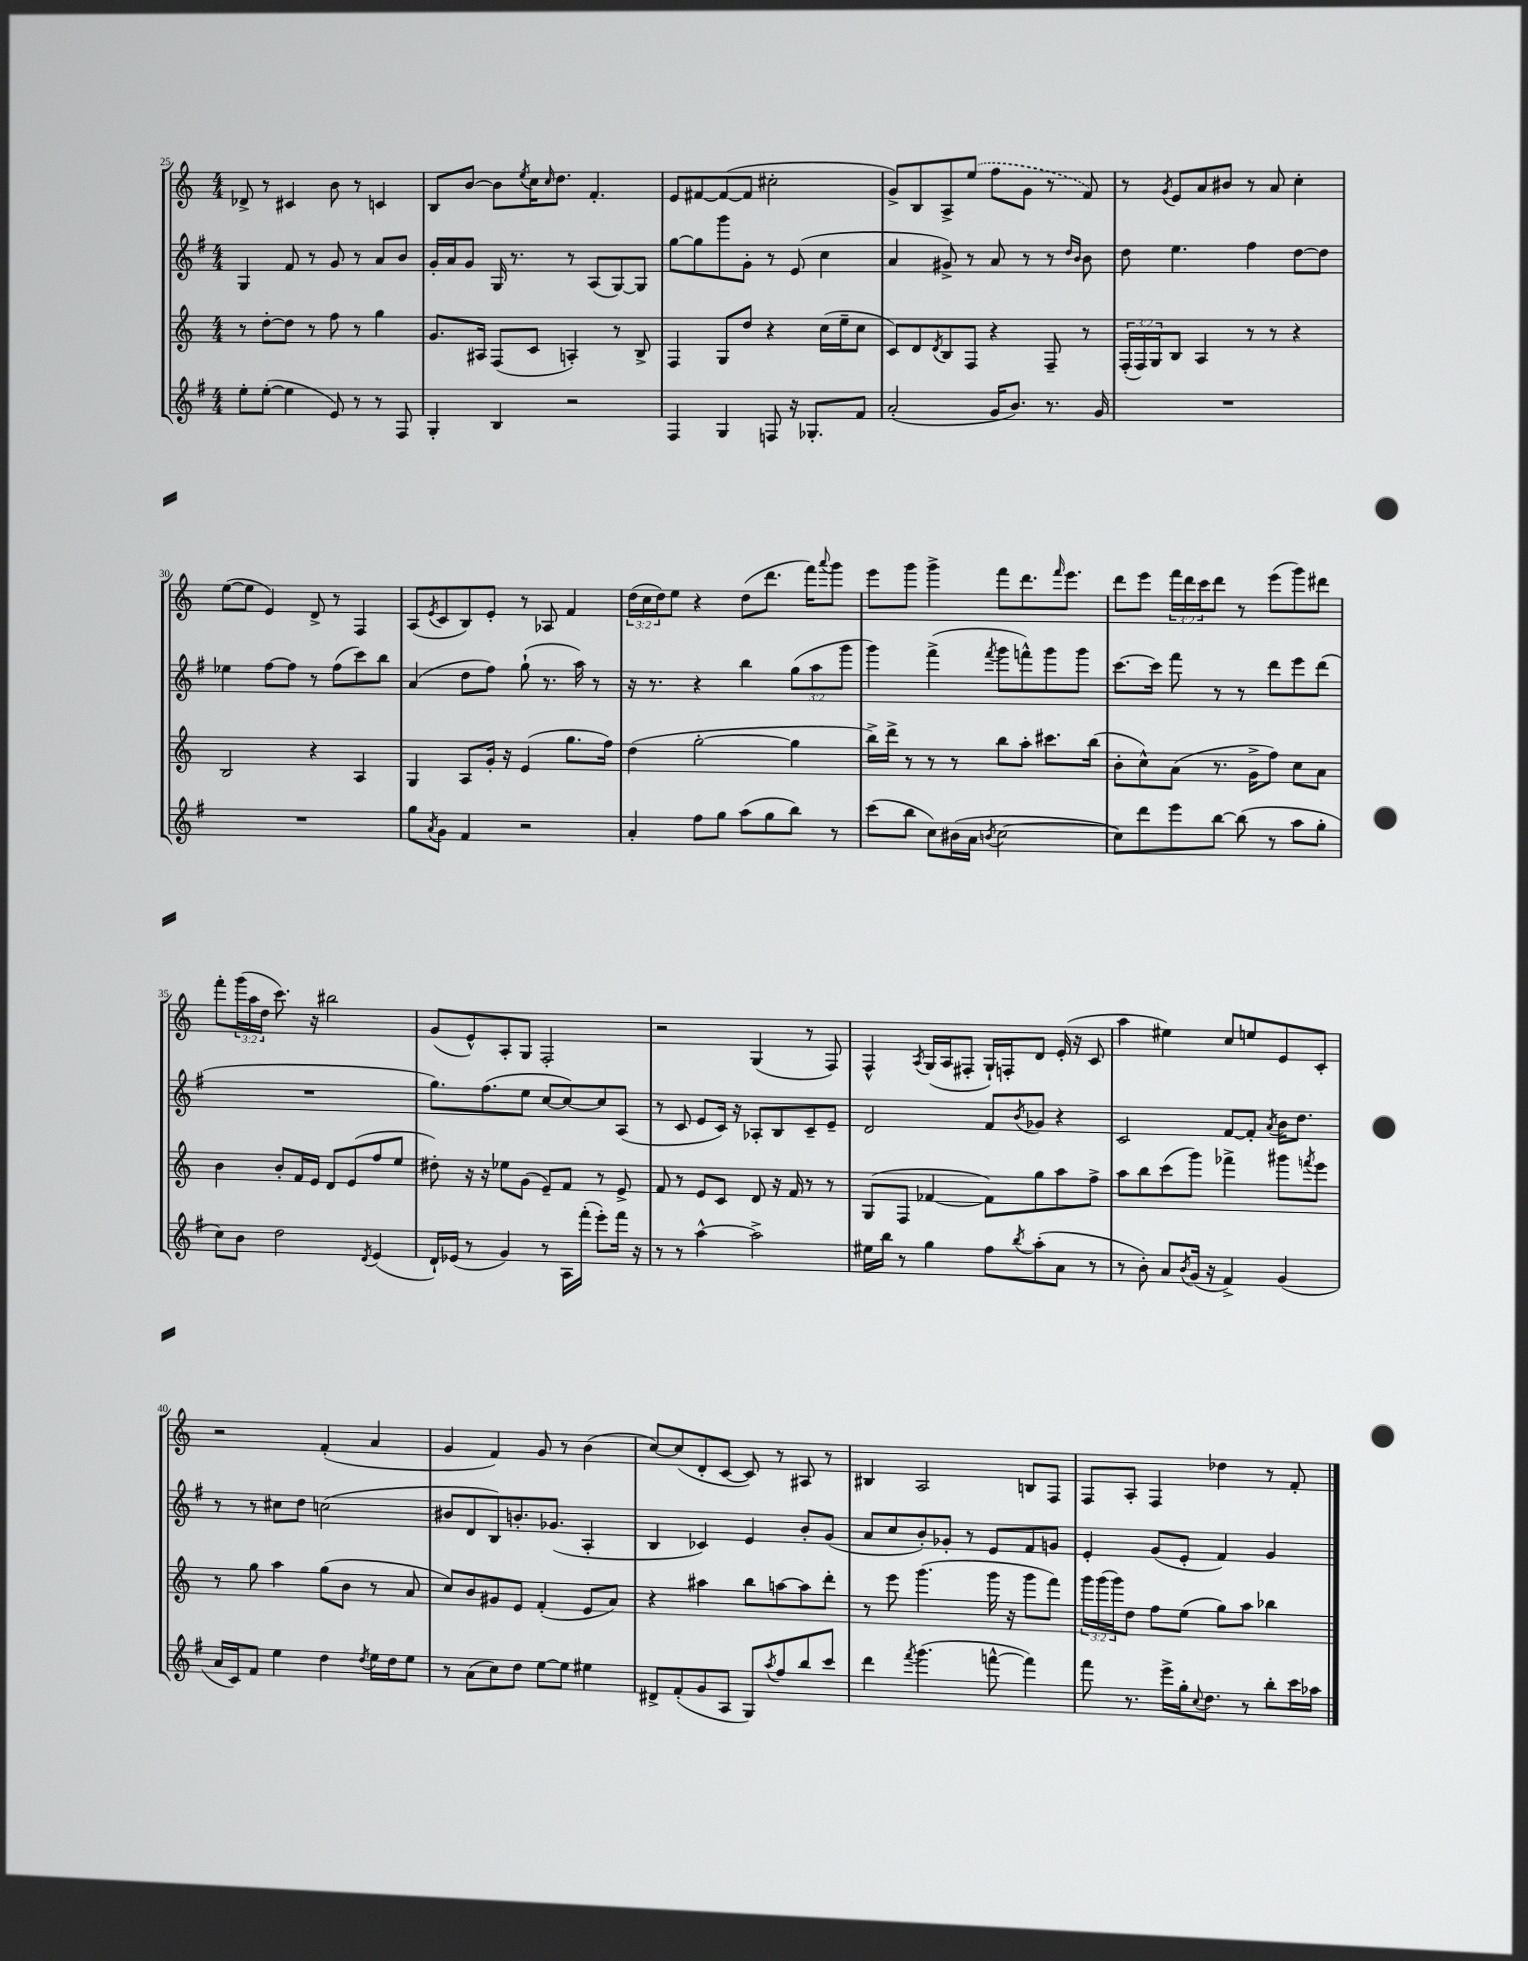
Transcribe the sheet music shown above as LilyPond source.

<<
\new StaffGroup <<
\new Staff = "s0" {
    \clef treble \key c \major \numericTimeSignature \time 4/4 \override Staff.TupletNumber.text = #tuplet-number::calc-fraction-text
    des'8-> r8 cis'4 b'8 r8 c'4 |
    b8 b'8~ b'8 \acciaccatura { e''8 } c''16 \grace { c''16 } d''8. f'4.-. |
    e'8 fis'8~ fis'8~( fis'8 cis''2-. |
    g'8->) b8 a8-> \once \slurDashed e''8( f''8 g'8 r8 f'8) |
    r8 \acciaccatura { g'8 } e'8 a'8 bis'8 r8 a'8 c''4-. |
    e''8~( e''8 e'4) d'8-> r8 f4 |
    a8( \acciaccatura { e'8 } c'8 b8) e'8-. r8 aes8 f'4 |
    \tuplet 3/2 { d''16( c''16 d''16) } e''8 r4 d''8( d'''8. f'''16) \appoggiatura { a'''8 } g'''8 |
    e'''8 g'''8 g'''4-> f'''8 d'''8. \grace { f'''16 } e'''8. |
    d'''8 e'''8 \tuplet 3/2 { f'''16 d'''16 c'''16 } d'''8 r8 e'''8( g'''8) dis'''8 |
    f'''8-. \tuplet 3/2 { g'''16( a''16 d''16 } c'''8.) r16 bis''2 |
    g'8( e'8-^) a8-. g8 f2-. |
    r2 g4( r8 f8) |
    f4-^ \acciaccatura { a8 } g16( a16 fis8-. g16-!) f16-. d'8 e'16-.( r16 c'8 |
    a''4 eis''4) c''8 e''8 e'8 c'8-. |
    r2 f'4-.( a'4 |
    g'4 f'4) g'8 r8 b'4( |
    c''8~) c''8( d'8-. c'8~ c'8) r8 ais8 r8 |
    bis4 a2 b8 f8 |
    f8 a8-. f4 des''4 r8 f'8-. \bar "|." |
}
\new Staff = "s1" {
    \clef treble \key g \major \numericTimeSignature \time 4/4 \override Staff.TupletNumber.text = #tuplet-number::calc-fraction-text
    g4 fis'8 r8 g'8 r8 a'8 b'8 |
    g'16-. a'16 g'8 g16 r8. r8 a8( g8~) g8 |
    g''8~ g''8 g'''8 g'8-. r8 e'8( c''4 |
    a'4 gis'8->) r8 a'8 r8 r8 \grace { d''16 b'16 } b'8 |
    d''8 e''4. fis''4 d''8~ d''8 |
    ees''4 fis''8~ fis''8 r8 fis''8( c'''8) b''8 |
    a'4( d''8 fis''8) g''8-!( r8. a''16) r8 |
    r16 r8. r4 b''4 \tuplet 3/2 { g''8( a''8 g'''8 } |
    g'''4) fis'''4->( \acciaccatura { fis'''8 } g'''8 f'''8-^) g'''8 g'''8 |
    c'''8.~ c'''16 fis'''8 r8 r8 d'''8 e'''8 d'''8( |
    R1 |
    g''8.) fis''8.( e''8 c''8~ c''8~) c''8 a8( |
    r8 c'8 e'8 c'16) r16 aes8-. b8 c'8-- e'8-- |
    d'2 fis'8 \acciaccatura { b'8 } ges'8 r4 |
    c'2 fis'8~ fis'8-. \acciaccatura { a'8 } b'16 d''8. |
    r8 r8 cis''8 d''8 c''2( |
    bis'8 d'8 b8) b'8.-. ges'8.( a4-. |
    b4 ces'4) e'4 b'8-. g'8( |
    a'8 c''8 b'8-.) ges'8-. r8 e'8 fis'8 g'8 |
    e'4-. g'8( e'8-. fis'4) g'4 \bar "|." |
}
\new Staff = "s2" {
    \clef treble \key c \major \numericTimeSignature \time 4/4 \override Staff.TupletNumber.text = #tuplet-number::calc-fraction-text
    r8 d''8~-. d''8 r8 f''8 r8 g''4 |
    g'8. ais16 f8( c'8 a4-.) r8 b8-> |
    f4 g8 d''8 r4 c''16( e''16-- c''8 |
    c'8) d'8 \acciaccatura { d'8 } b8 f8 r4 f8-- r8 |
    \tuplet 3/2 { f16-.( f16) g16 } b8 a4 r8 r8 r4 |
    b2 r4 a4 |
    g4 a8 g'16-. r16 e'4( g''8. f''16) |
    d''4( g''2~-. g''4 |
    b''16->) d'''16-> r8 r8 r8 b''8 a''8-. cis'''8. b''16( |
    b'8-. c''8-^) a'8( r8. g'16-> f''8) c''8 a'8 |
    b'4 b'8-. f'16 e'16 d'8 e'8( f''8 e''8 |
    dis''8-.) r16 r16 ees''8 g'8( e'8--) f'8 r8 e'8-> |
    f'8 r8 e'8 c'8 d'8 r16 f'16 r8 r8 |
    g8( f8 fes'4~ fes'8) g''8 a''8 f''8-> |
    a''8 b''8 c'''8( g'''8) fes'''4-> gis'''8 \acciaccatura { f'''8 } e'''8 |
    r8 g''8 a''4 g''8( b'8 r8 a'8 |
    c''8) b'8 gis'8 e'8 f'4-.( e'8 a'8) |
    r4 ais''4 b''8 a''8~ a''8 d'''8-. |
    r8 e'''8 g'''4.( g'''16 r16 g'''8 f'''8) |
    \tuplet 3/2 { g'''16 g'''16( g'''16) } d''8 f''8 e''8( g''8) a''8 bes''4 \bar "|." |
}
\new Staff = "s3" {
    \clef treble \key g \major \numericTimeSignature \time 4/4
    e''8-. e''8~-.( e''4 e'8) r8 r8 fis8 |
    g4-. b4 r2 |
    fis4 g4 f8 r16 ges8.-. fis'8 |
    a'2-.( g'16 b'8.) r8. g'16 |
    R1 |
    R1 |
    g''8 \acciaccatura { a'8 } g'8 fis'4 r2 |
    a'4-. fis''8 g''8 a''8( g''8 b''8) r8 |
    c'''8( b''8 c''8) bis'16( a'16 \acciaccatura { b'8 } c''2~ |
    c''8) d'''8 e'''8 b''8~ b''8( r8 a''8 g''8-. |
    c''8) b'8 d''2 \acciaccatura { d'8 } e'4( |
    d'16-!) ees'16( r8 g'4) r8 a16 fis'''16-.( e'''8-.) fis'''16 r16 |
    r8 r8 a''4~-^ a''2-> |
    eis''16 b''16 r8 g''4 fis''8 \acciaccatura { b''8 } a''8-.( a'8 r8 |
    r8 b'8-.) a'8 \acciaccatura { b'8 } g'16( r16 fis'4->) g'4( |
    a'16 c'16) fis'8 e''4 d''4 \acciaccatura { d''8 } e''16 d''16 e''8 |
    r8 a'8( c''8) d''8 e''8~ e''8 eis''4 |
    dis'8-> fis'8-.( g'8 a8 g8) \acciaccatura { a''8 } fis''8 b''8 c'''8 |
    d'''4 \acciaccatura { fis'''8 } g'''4.( f'''8~-^ f'''4) |
    fis'''8 r8. e'''16-> g''16-. \appoggiatura { c''8 } d''8. r8 b''8-. c'''16 aes''16 \bar "|." |
}
>>
>>
\layout { \context { \Score currentBarNumber = #25 } }
